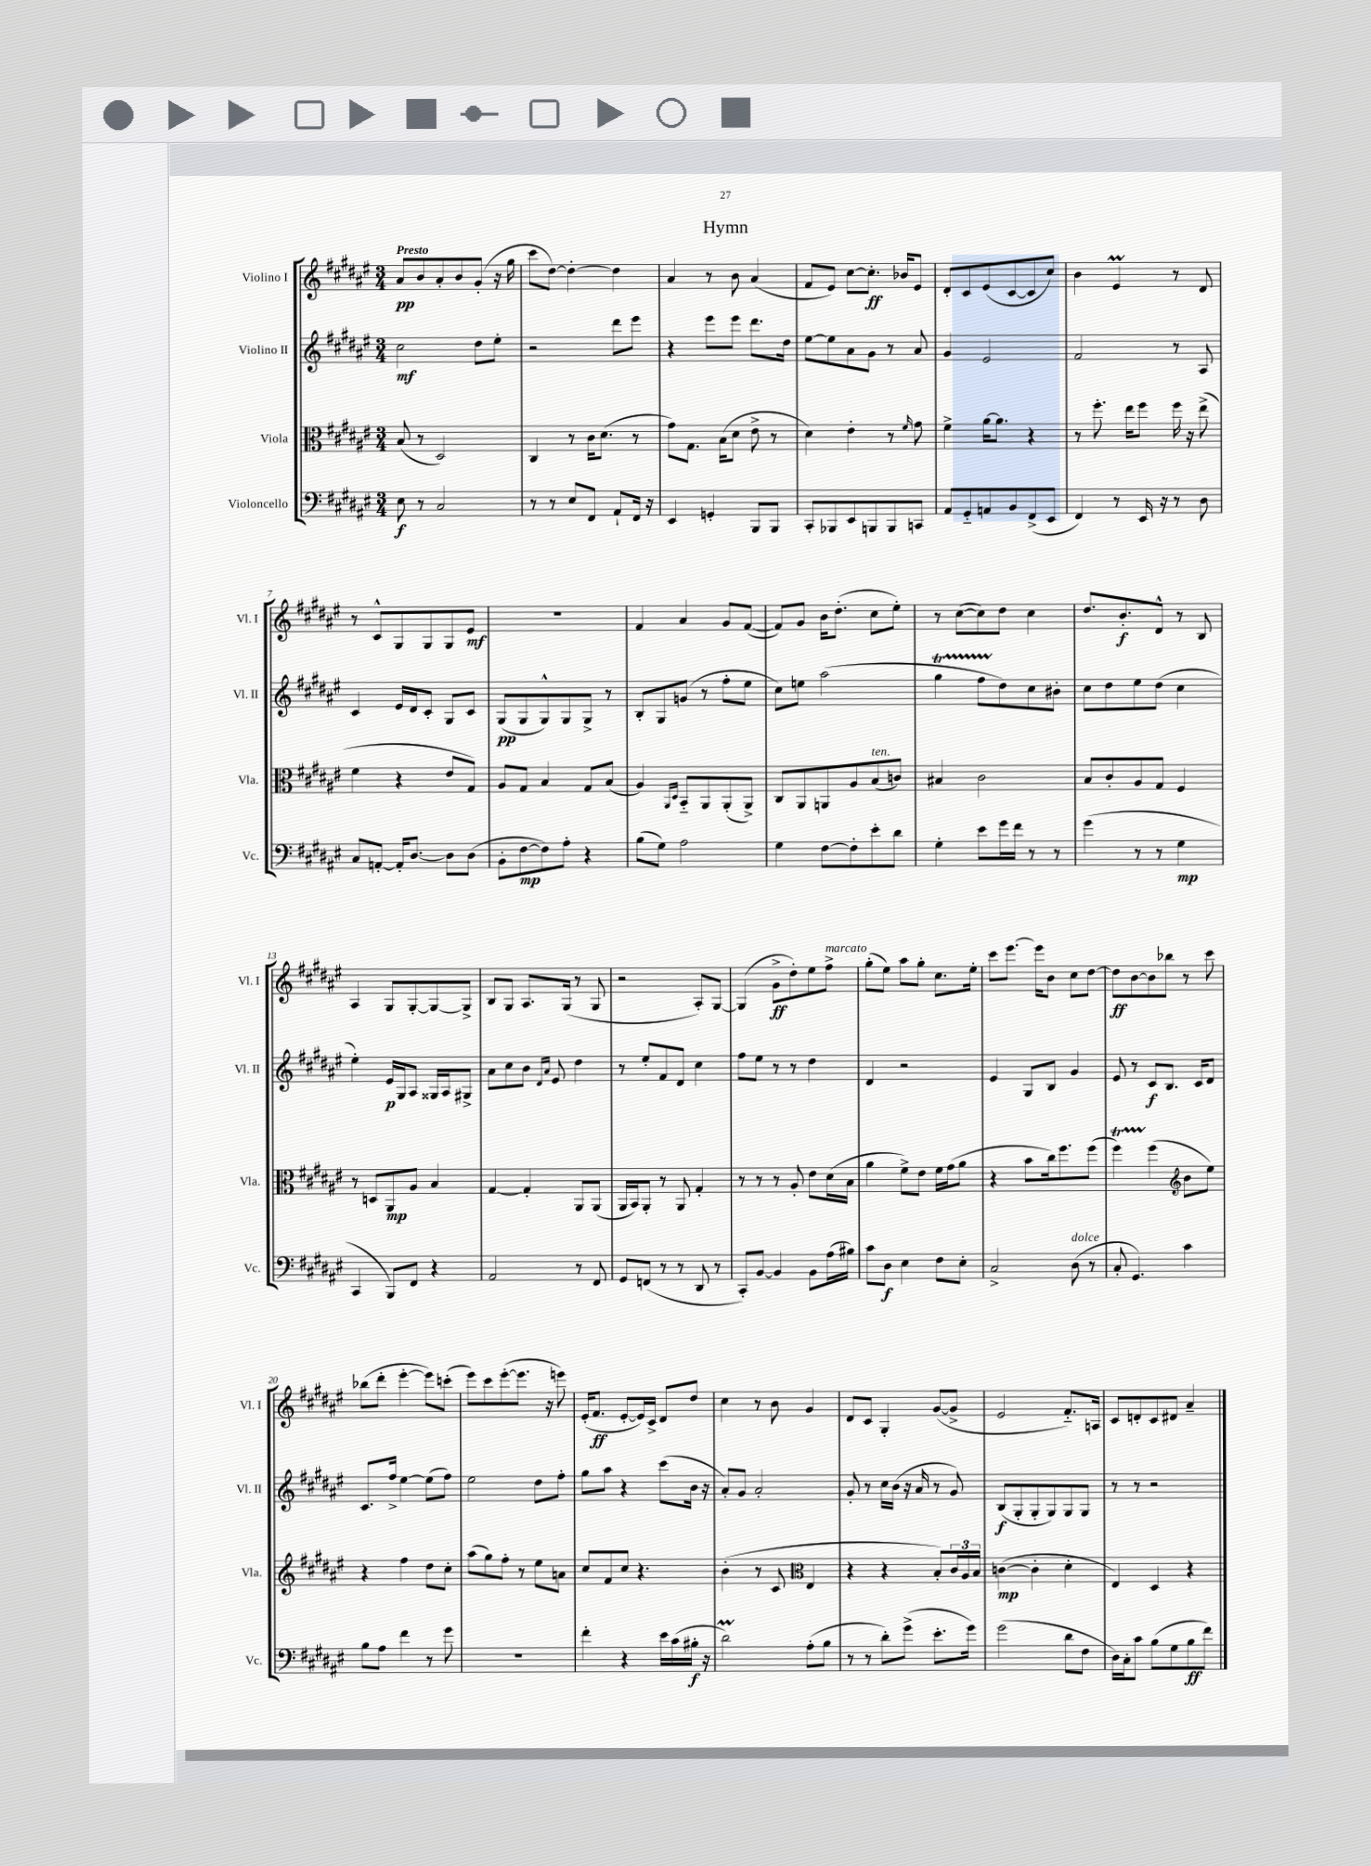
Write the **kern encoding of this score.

**kern	**dynam	**kern	**dynam	**kern	**dynam	**kern	**dynam
*part4	*part4	*part3	*part3	*part2	*part2	*part1	*part1
*staff4	*staff4	*staff3	*staff3	*staff2	*staff2	*staff1	*staff1
*I"Violoncello	*	*I"Viola	*	*I"Violino II	*	*I"Violino I	*
*I'Vc.	*	*I'Vla.	*	*I'Vl. II	*	*I'Vl. I	*
*clefF4	*	*clefC3	*	*clefG2	*	*clefG2	*
*k[f#c#g#d#a#e#]	*	*k[f#c#g#d#a#e#]	*	*k[f#c#g#d#a#e#]	*	*k[f#c#g#d#a#e#]	*
*M3/4	*	*M3/4	*	*M3/4	*	*M3/4	*
=1	=1	=1	=1	=1	=1	=1	=1
!	!	!	!	!	!	!LO:TX:a:B:t=Presto	!
8E#\	f	(8B/	.	2cc#\	mf	8a#/L	pp
8r	.	8r	.	.	.	8b/	.
2C#/	.	2D#/)	.	.	.	8a#'/	.
.	.	.	.	.	.	8b/	.
.	.	.	.	8dd#\L	.	(8g#'/J	.
.	.	.	.	8ee#'\J	.	16r	.
.	.	.	.	.	.	16gg#\	.
=2	=2	=2	=2	=2	=2	=2	=2
8r	.	4C#/	.	2r	.	8ccc#\L	.
8r	.	.	.	.	.	[8dd#\J)	.
8E#/L	.	8r	.	.	.	4dd#'\_	.
8FF#/J	.	16c#\KL	.	.	.	.	.
.	.	(8.d#\J	.	.	.	.	.
8AA#`/L	.	.	.	8ddd#\L	.	4dd#\]	.
16FF#/Jk	.	8r	.	8eee#\J	.	.	.
16r	.	.	.	.	.	.	.
=3	=3	=3	=3	=3	=3	=3	=3
4EE#/	.	8g#\L)	.	4r	.	4a#/	.
.	.	8.G#\J	.	.	.	.	.
4GGn'/	.	.	.	8eee#\L	.	8r	.
.	.	(16B\KL	.	.	.	.	.
.	.	8d#\J	.	8eee#\J	.	8b\	.
8BBB/L	.	8e#^\	.	8.ddd#\L	.	(4a#/	.
8BBB/J	.	8r	.	.	.	.	.
.	.	.	.	16dd#\Jk	.	.	.
=4	=4	=4	=4	=4	=4	=4	=4
8CC#'/L	.	4d#\)	.	[8ee#\L	.	8f#/L	.
8BBB-X/	.	.	.	8ee#\]	.	8e#/J)	.
8EE#/	.	4e#'\	.	8a#\	.	[8cc#\L	.
8BBBn/	.	.	.	8g#\J	.	8.cc#'\J]	ff
8BBB/	.	8r	.	8r	.	.	.
.	.	.	.	.	.	16b-X/KL	.
.	.	16qqf#/	.	.	.	.	.
8CCn/J	.	8g#\	.	8a#/	.	8e#/J	.
=5	=5	=5	=5	=5	=5	=5	=5
8AA#/L	.	4f#^\	.	4g#/	.	8d#'/L	.
8GG#/	.	.	.	.	.	8c#/	.
8AAn/	.	[16a#\KL	.	2e#/	.	(8e#/	.
.	.	8.a#\J]	.	.	.	.	.
8BB/	.	.	.	.	.	[8c#/	.
(8FF#^/	.	4r	.	.	.	8c#/]	.
8EE#/J	.	.	.	.	.	8cc#/J)	.
=6	=6	=6	=6	=6	=6	=6	=6
4FF#/)	.	8r	.	2f#/	.	4b\	.
.	.	8.ff#'\	.	.	.	.	.
8r	.	.	.	.	.	4e#m/	.
.	.	16ee#\KL	.	.	.	.	.
16EE#/	.	8ff#\J	.	.	.	.	.
16r	.	.	.	.	.	.	.
8r	.	16ff#\	.	8r	.	8r	.
.	.	16r	.	.	.	.	.
8D#\	.	(8ee#^\	.	8A#/	.	8d#/	.
!!LO:LB:g=z
=7	=7	=7	=7	=7	=7	=7	=7
8C#/L	.	4f#\	.	4c#/	.	8r	.
[8AAn'/J	.	.	.	.	.	8c#^^/L	.
16AA'/KL]	.	4r	.	16e#/LL	.	8G#/	.
[8.D#/J	.	.	.	16d#/J	.	.	.
.	.	.	.	8c#'/J	.	8G#/	.
8D#\L]	.	8e#/L	.	8G#/L	.	8G#/	.
(8D#\J	.	8G#/J)	.	8c#/J	.	8e#/J	mf
=8	=8	=8	=8	=8	=8	=8	=8
8BB'\L	.	8A#/L	.	(8G#/L	pp	2.r	.
[8F#\	mp	8G#/J	.	8G#/	.	.	.
8F#\])	.	4B/	.	8G#^^/)	.	.	.
8A#'\J	.	.	.	8G#/	.	.	.
4r	.	8G#/L	.	8G#^/J	.	.	.
.	.	(8B/J	.	8r	.	.	.
=9	=9	=9	=9	=9	=9	=9	=9
(8B\L	.	4A#/)	.	8B'/L	.	4f#/	.
8G#\J)	.	.	.	8G#/	.	.	.
.	.	16qqAA#/LL	.	.	.	.	.
.	.	16qqD#/JJ	.	.	.	.	.
2A#\	.	8BB/L	.	(8gn/J	.	4a#/	.
.	.	8AA#/	.	8r	.	.	.
.	.	(8AA#'/	.	8ff#'\L	.	8g#/L	.
.	.	8AA#^/J)	.	8ee#\J	.	([8f#/J	.
=10	=10	=10	=10	=10	=10	=10	=10
4G#\	.	8C#/L	.	8cc#\L)	.	8f#/L])	.
.	.	8AA#/	.	8een\J	.	8g#/J	.
[8F#\L	.	8AAn/	.	(2aa#\	.	16b\KL	.
.	.	.	.	.	.	(8.dd#'\J	.
8F#'\]	.	8A#/	.	.	.	.	.
!	!	!LO:TX:a:i:t=ten.	!	!	!	!	!
8e#'\	.	(8B/	.	.	.	8cc#\L	.
8d#\J	.	8cn/J)	.	.	.	8ee#'\J)	.
=11	=11	=11	=11	=11	=11	=11	=11
4G#'\	.	4B#X/	.	4gg#T\	.	8r	.
.	.	.	.	.	.	([8cc#\L	.
8e#\L	.	2c#\	.	8ff#TTT\L	.	8cc#\])	.
16g#\L	.	.	.	8dd#\)	.	8dd#\J	.
16f#\JJ	.	.	.	.	.	.	.
8r	.	.	.	8cc#\	.	4cc#\	.
8r	.	.	.	8b#X'\J	.	.	.
=12	=12	=12	=12	=12	=12	=12	=12
(4g#\	.	8B/L	.	8cc#\L	.	8.dd#/L	.
.	.	8c#'/	.	8dd#\	.	.	.
.	.	.	.	.	.	8.b'/	f
8r	.	8A#/	.	8ee#\	.	.	.
8r	.	8G#/J	.	(8dd#\J	.	8d#^^/J	.
4G#\	mp	4F#/	.	4cc#\	.	8r	.
.	.	.	.	.	.	8B/	.
!!LO:LB:g=z
=13	=13	=13	=13	=13	=13	=13	=13
4CC#/	.	8r	.	4ee#'\)	.	4A#/	.
.	.	8Dn/L	.	.	.	.	.
8BBB/L)	.	8AA#/	mp	16e#/LL	p	8G#/L	.
.	.	.	.	16G#/J	.	.	.
8FF#/J	.	8A#/J	.	8A#/J	.	[8G#'/	.
4r	.	4B/	.	16G##X/LL	.	8G#/_	.
.	.	.	.	16A#/J	.	.	.
.	.	.	.	8G#X^/J	.	8G#^/J]	.
=14	=14	=14	=14	=14	=14	=14	=14
2AA#/	.	[4G#/	.	8a#\L	.	8B/L	.
.	.	.	.	8cc#\	.	8G#/J	.
.	.	4G#'/]	.	8b\J	.	8.A#/L	.
.	.	.	.	16qqd#/LL	.	.	.
.	.	.	.	16qqa#/JJ	.	.	.
.	.	.	.	8e#/	.	.	.
.	.	.	.	.	.	(16G#/Jk	.
8r	.	8AA#/L	.	4dd#\	.	8r	.
8FF#/	.	(8AA#/J	.	.	.	8G#/	.
=15	=15	=15	=15	=15	=15	=15	=15
8GG#/L	.	16AA#/LL	.	8r	.	2r	.
.	.	16BB/J)	.	.	.	.	.
(8FFn/J	.	8AA#'/J	.	8ee#'/L	.	.	.
8r	.	8r	.	8f#/	.	.	.
8r	.	8AA#/	.	8d#/J	.	.	.
8DD#/	.	4G#'/	.	4cc#\	.	8A#'/L)	.
8r	.	.	.	.	.	[8G#/J	.
=16	=16	=16	=16	=16	=16	=16	=16
8CC#'/L)	.	8r	.	8ff#\L	.	(4G#/]	.
[8BB/J	.	8r	.	8ee#\J	.	.	.
4BB/]	.	8r	.	8r	.	8g#^\L	ff
.	.	8A#'/	.	8r	.	8dd#'\)	.
8BB\L	.	8e#\L	.	4dd#\	.	8ee#\	.
!	!	!	!	!	!	!LO:TX:a:i:t=marcato	!
(16A#\L	.	(16d#\L	.	.	.	8ff#^\J	.
16B#X\JJ)	.	16B\JJ	.	.	.	.	.
=17	=17	=17	=17	=17	=17	=17	=17
8c#\L	.	4a#\	.	4d#/	.	(8gg#'\L	.
8D#\J	f	.	.	.	.	8ee#\J)	.
4E#\	.	8f#^\L)	.	2r	.	8aa#\L	.
.	.	8e#\J	.	.	.	8gg#'\J	.
8F#\L	.	16f#\LL	.	.	.	8.cc#\L	.
.	.	(16g#\J	.	.	.	.	.
8E#'\J	.	8a#\J	.	.	.	.	.
.	.	.	.	.	.	16ee#'\Jk	.
=18	=18	=18	=18	=18	=18	=18	=18
2C#^/	.	4r	.	4e#/	.	8ccc#\L	.
.	.	.	.	.	.	[8.eee#\J	.
.	.	8b\L	.	8G#/L	.	.	.
.	.	.	.	.	.	16eee#\KL]	.
.	.	16cc#\k)	.	8B/J	.	8b\J	.
.	.	8.ff#\	.	.	.	.	.
!LO:TX:a:i:t=dolce	!	!	!	!	!	!	!
(8D#\	.	.	.	4g#/	.	8cc#\L	.
8r	.	(8ff#\J	.	.	.	[8dd#\J	.
=19	=19	=19	=19	=19	=19	=19	=19
8C#'/	.	4ff#T\)	.	8e#/	.	8dd#\L]	ff
4.GG#/)	.	.	.	8r	.	[8b\	.
.	.	(4ff#\	.	8c#/L	f	8b\]	.
.	.	.	.	8.B/J	.	8bb-X\J	.
*	*	*clefG2	*	*	*	*	*
4c#\	.	8b\L	.	.	.	8r	.
.	.	.	.	16c#/KL	.	.	.
.	.	8ee#\J)	.	8d#/J	.	8ccc#\	.
!!LO:LB:g=z
=20	=20	=20	=20	=20	=20	=20	=20
8B\L	.	4r	.	8.c#/L	.	(8bb-X\L	.
8A#\J	.	.	.	.	.	8ddd#'\J	.
.	.	.	.	16ff#^/Jk	.	.	.
4f#\	.	4ff#\	.	[4ee#\	.	[4eee#'\	.
8r	.	8dd#\L	.	(8ee#\L]	.	8eee#\L])	.
8g#\	.	8cc#'\J	.	8ff#\J)	.	(8cccn'\J	.
=21	=21	=21	=21	=21	=21	=21	=21
2.r	.	(8aa#\L	.	2ee#\	.	8eee#\L)	.
.	.	8gg#\)	.	.	.	8ccc#\	.
.	.	8ff#'\J	.	.	.	([8eee#'\	.
.	.	8r	.	.	.	8.eee#\J]	.
.	.	8ee#\L	.	8dd#\L	.	.	.
.	.	.	.	.	.	16r	.
.	.	8an\J	.	8ff#'\J	.	8eeen\)	.
=22	=22	=22	=22	=22	=22	=22	=22
4f#'\	.	8cc#/L	.	8gg#\L	.	(16e#'/KL	.
.	.	.	.	.	.	8.f#/J	ff
.	.	8f#/	.	8aa#\J	.	.	.
4r	.	8cc#/J	.	4r	.	[8e#'/L	.
.	.	4.r	.	.	.	16e#/L])	.
.	.	.	.	.	.	16c#^/JJ	.
16e#\LL	.	.	.	(8ccc#\L	.	8d#/L	.
(16c#\	.	.	.	.	.	.	.
16B#X'\JJ	f	.	.	16b\Jk	.	8dd#/J	.
16r	.	.	.	16r	.	.	.
=23	=23	=23	=23	=23	=23	=23	=23
2d#M\)	.	(4b'\	.	8a#'/L)	.	4cc#\	.
.	.	.	.	8g#/J	.	.	.
.	.	8r	.	2a#'/	.	8r	.
.	.	8c#/	.	.	.	8b\	.
*	*	*clefC3	*	*	*	*	*
(8A#'\L	.	4E#/	.	.	.	4g#/	.
8B\J	.	.	.	.	.	.	.
=24	=24	=24	=24	=24	=24	=24	=24
8r	.	4r	.	8g#'/	.	8d#/L	.
8r	.	.	.	8r	.	8c#/J	.
8d#'\L)	.	4r	.	16cc#\LL	.	4G#'/	.
.	.	.	.	(16b\JJ	.	.	.
(8g#^\J	.	.	.	16r	.	.	.
.	.	.	.	16a#/	.	.	.
8.e#'\L	.	8B'/L)	.	8r	.	([8g#/L	.
.	.	24c#/L	.	8g#/)	.	8g#^/J]	.
.	.	24A#/	.	.	.	.	.
16g#\Jk)	.	.	.	.	.	.	.
.	.	24B/JJ	.	.	.	.	.
=25	=25	=25	=25	=25	=25	=25	=25
(2g#\	.	([4cn\	mp	(8B/L	f	2e#/	.
.	.	.	.	8G#'/	.	.	.
.	.	4c'\]	.	8G#'/	.	.	.
.	.	.	.	8G#/)	.	.	.
8d#\L	.	4d#'\	.	8G#/	.	8.f#/L)	.
8F#\J	.	.	.	8G#/J	.	.	.
.	.	.	.	.	.	16An/Jk	.
=26	=26	=26	=26	=26	=26	=26	=26
16D#\LL)	.	4E#/)	.	8r	.	8c#/L	.
16C#'\J	.	.	.	.	.	.	.
8c#\J	.	.	.	8r	.	8dn'/	.
(8B\L	.	4D#/	.	2r	.	8c#/	.
8G#\	.	.	.	.	.	8d#X/J	.
8B\	ff	4r	.	.	.	4a#~/	.
8f#\J)	.	.	.	.	.	.	.
==	==	==	==	==	==	==	==
*-	*-	*-	*-	*-	*-	*-	*-
